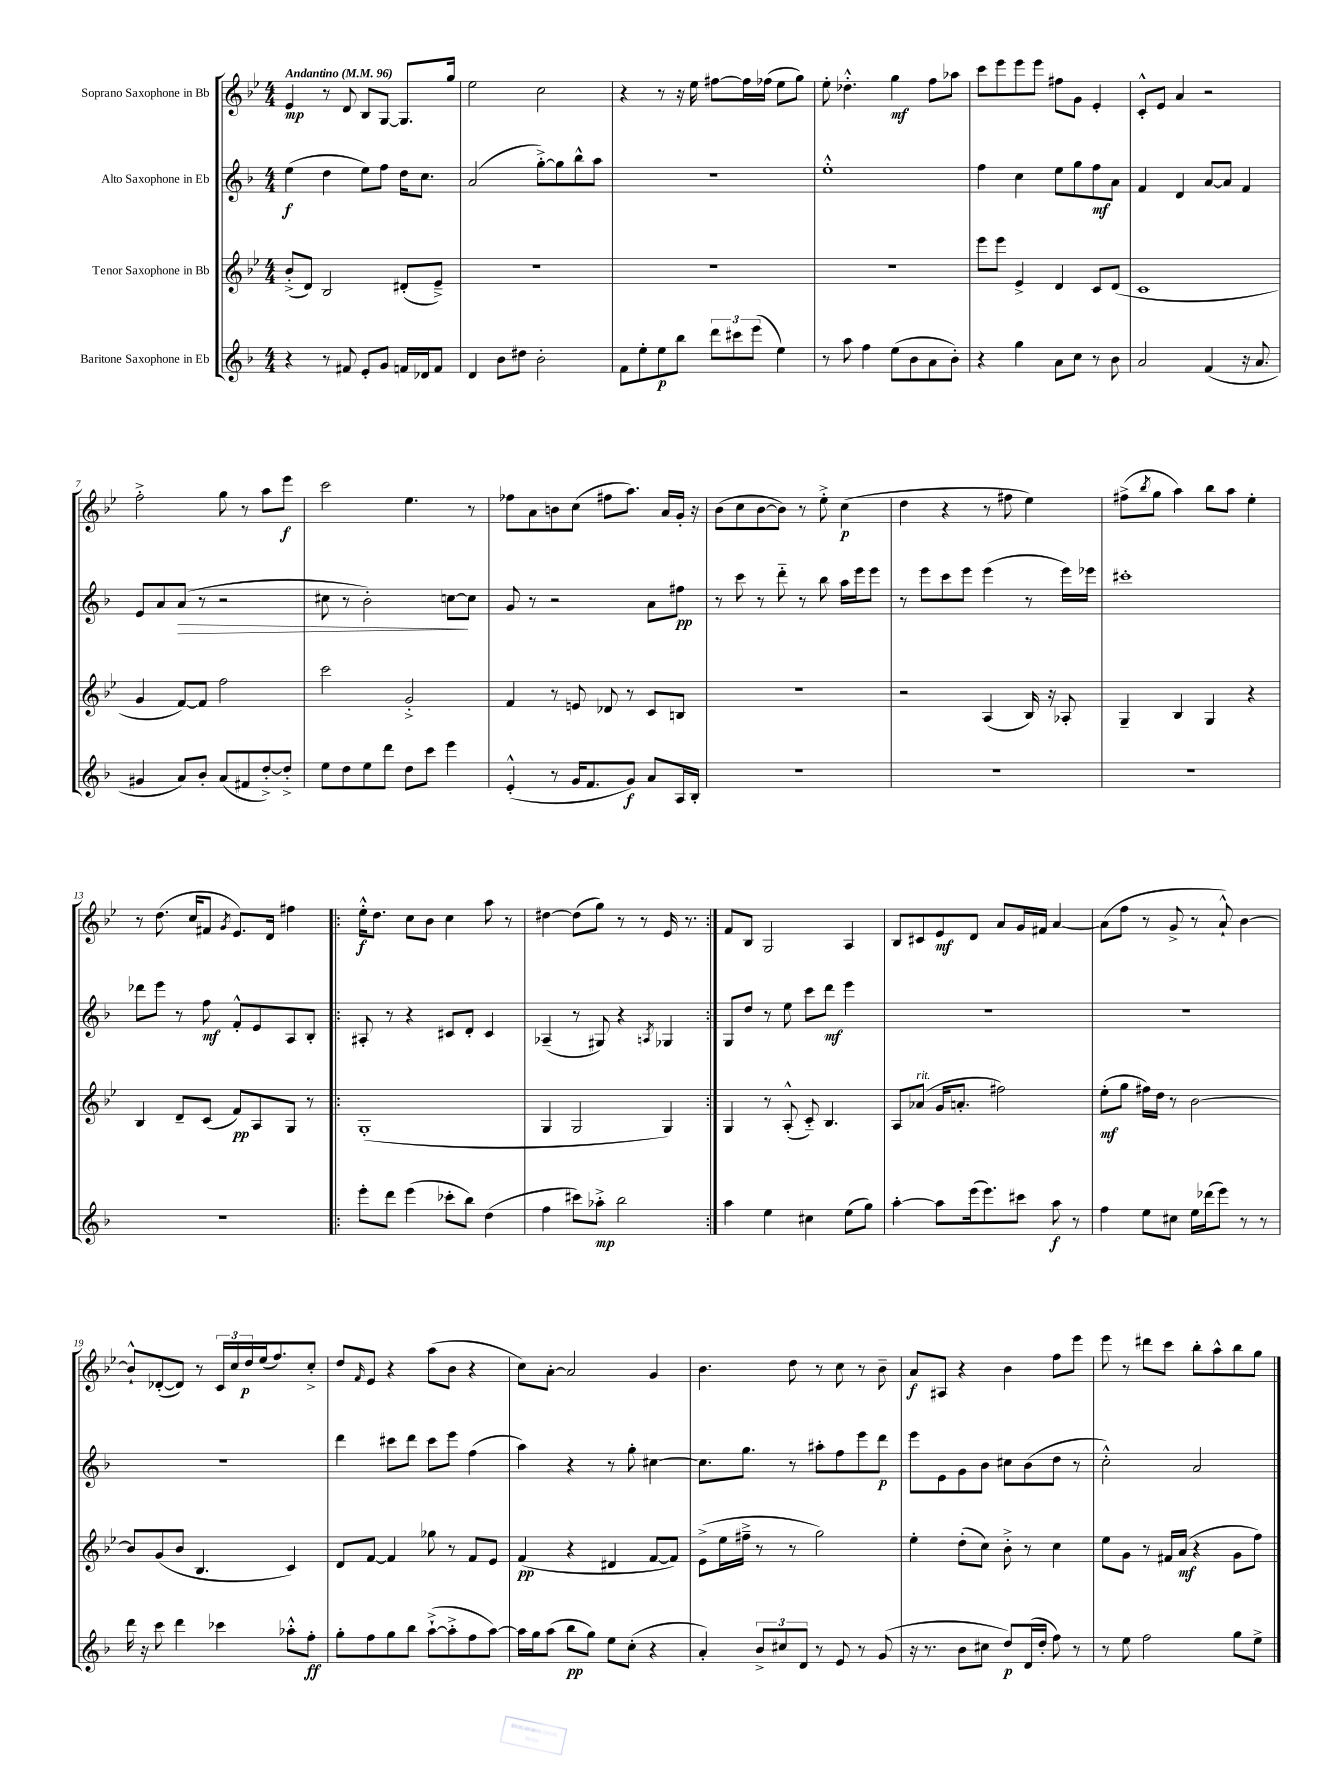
<<
\new StaffGroup <<
\new Staff = "s0" \with { instrumentName = "Soprano Saxophone in Bb" } {
    \clef treble \key bes \major \numericTimeSignature \time 4/4 \tempo "Andantino" 4 = 96
    ees'4\mp r8 d'8 bes8 g8~ g8. g''16 |
    ees''2 c''2 |
    r4 r8 r16 ees''16 fis''8~ fis''16 fes''16( ees''8 g''8) |
    ees''8-. des''4.-.-^ g''4\mf f''8 aes''8 |
    c'''8 ees'''8 ees'''8 ees'''8 fis''8 g'8 ees'4-. |
    c'8-.-^ ees'8 a'4 r2 |
    f''2-.-> g''8 r8 a''8 ees'''8\f |
    c'''2 ees''4. r8 |
    fes''8 a'8 b'8 c''8( fis''8 a''8.) a'16 g'16-. r16 |
    bes'8( c''8 bes'8~ bes'8) r8 ees''8-.-> c''4\p( |
    d''4 r4 r8 fis''8 ees''4) |
    fis''8->( \acciaccatura { bes''8 } g''8 a''4) bes''8 a''8 ees''4-. |
    r8 d''8.( c''16 fis'8 \acciaccatura { g'8 } ees'8.) d'16 fis''4 |
    \repeat volta 2 { ees''16-.-^\f d''8. c''8 bes'8 c''4 a''8 r8 |
    dis''4~ dis''8( g''8) r8 r8 ees'16 r8. | }
    f'8 bes8 g2 a4 |
    bes8 cis'8 ees'8\mf d'8 a'8 g'16 fis'16 a'4~ |
    a'8( f''8 r8 g'8-> r8 a'8-!-^) bes'4~ |
    bes'8-!-^ des'8~-.( des'8) r8 \tuplet 3/2 { c'16 c''16 d''16\p } ees''16( f''8.) c''8-.-> |
    d''8 \grace { f'16 } ees'8 r4 a''8( bes'8 r4 |
    c''8) a'8~-. a'2 g'4 |
    bes'4. d''8 r8 c''8 r8 bes'8-- |
    a'8\f ais8 r4 bes'4 f''8 ees'''8 |
    ees'''8 r8 dis'''8 c'''8 bes''8-. a''8-^ bes''8 g''8 \bar "|." |
}
\new Staff = "s1" \with { instrumentName = "Alto Saxophone in Eb" } {
    \clef treble \key f \major \numericTimeSignature \time 4/4
    e''4\f( d''4 e''8) f''8 d''16 c''8. |
    a'2( g''8~-.->) g''8 bes''8-^ a''8 |
    R1 |
    e''1-.-^ |
    f''4 c''4 e''8 g''8 f''8\mf a'8 |
    f'4 d'4 a'8~ a'8 f'4 |
    e'8 a'8 a'8\>( r8 r2 |
    cis''8 r8 bes'2-.) c''8~\! c''8 |
    g'8 r8 r2 a'8 fis''8\pp |
    r8 c'''8 r8 d'''8-_ r8 bes''8 a''16 e'''16 e'''8 |
    r8 e'''8 c'''8 e'''8 e'''4( r8 e'''16) ees'''16 |
    cis'''1-. |
    des'''8 e'''8 r8 f''8\mf f'8-.-^ e'8 a8 bes8-. |
    \repeat volta 2 { ais8-. r8 r4 cis'8 d'8-. cis'4 |
    aes4--( r8 gis8) r4 \acciaccatura { a8 } ges4 | }
    g8 d''8 r8 e''8 c'''8 d'''8\mf e'''4 |
    R1 |
    R1 |
    R1 |
    d'''4 cis'''8 d'''8 cis'''8 e'''8 f''4( |
    a''4) r4 r8 g''8-. cis''4~ |
    cis''8. g''8. r8 ais''8-. f''8 e'''8 d'''8\p |
    e'''8 e'8 g'8 bes'8 cis''8 bes'8( d''8 r8 |
    c''2-.-^) a'2 \bar "|." |
}
\new Staff = "s2" \with { instrumentName = "Tenor Saxophone in Bb" } {
    \clef treble \key bes \major \numericTimeSignature \time 4/4
    bes'8-.->( d'8) bes2 dis'8-.( ees'8--->) |
    R1 |
    R1 |
    R1 |
    ees'''8 ees'''8 ees'4-> d'4 c'8 d'8( |
    c'1 |
    g'4 f'8~) f'8 f''2 |
    c'''2 g'2-.-> |
    f'4 r8 e'8 des'8 r8 c'8 b8 |
    R1 |
    r2 a4( bes16) r16 aes8-. |
    g4-- bes4 g4 r4 |
    bes4 d'8-- c'8( f'8\pp) a8 g8 r8 |
    \repeat volta 2 { g1-.( |
    g4 g2 g4) | }
    g4 r8 a8-.-^( c'8-_) bes4. |
    a8 aes'8^\markup { \italic "rit." }( g'16 a'8.-. fis''2) |
    ees''8-.\mf( g''8 fis''16) d''16 r8 bes'2~ |
    bes'8 g'8( bes'8 bes4. c'4) |
    d'8 f'8~ f'4 ges''8 r8 f'8 ees'8 |
    f'4\pp( r4 dis'4 f'8~ f'8) |
    ees'8->( ees''16 fis''16---> r8 r8 g''2) |
    ees''4-. d''8-.( c''8) bes'8-.-> r8 c''4 |
    ees''8 g'8 r8 fis'16 a'16\mf( r4 g'8 f''8) \bar "|." |
}
\new Staff = "s3" \with { instrumentName = "Baritone Saxophone in Eb" } {
    \clef treble \key f \major \numericTimeSignature \time 4/4
    r4 r8 fis'8 e'8-. g'8 f'16 des'16 f'8 |
    d'4 bes'8 dis''8 bes'2-. |
    f'8 e''8-. e''8\p bes''8 \tuplet 3/2 { d'''8 cis'''8 e'''8( } e''4) |
    r8 a''8 f''4 e''8( bes'8 a'8 bes'8-.) |
    r4 g''4 a'8 c''8 r8 bes'8 |
    a'2 f'4( r16 a'8. |
    gis'4 a'8) bes'8-. a'8( fis'8 d''8~-.->) d''8-.-> |
    e''8 d''8 e''8 d'''8 d''8 c'''8 e'''4 |
    e'4-.-^( r8 g'16 f'8. g'8\f) a'8 a16 bes16-. |
    R1 |
    R1 |
    R1 |
    R1 |
    \repeat volta 2 { e'''8-. d'''8 e'''4( ces'''8-. bes''8) d''4( |
    f''4 cis'''8) aes''8-.->\mp bes''2 | }
    a''4 e''4 cis''4 e''8( g''8) |
    a''4~-. a''8 e'''16( e'''8.) cis'''8 a''8\f r8 |
    f''4 e''8 cis''8 e''16 des'''16( e'''8) r8 r8 |
    d'''16 r16 c'''8 d'''4 ces'''4 aes''8-.-^ f''8-.\ff |
    g''8-. f''8 g''8 bes''8 a''8~-!->( a''8-.-> f''8 a''8~) |
    a''16 g''16 a''8( bes''8\pp g''8) e''8 c''8-.( r4 |
    a'4-.) \tuplet 3/2 { bes'8-> cis''8 d'8 } r8 e'8 r8 g'8( |
    r16 r8. bes'8 cis''8 d''8\p) d'16( d''16-. f''8) r8 |
    r8 e''8 f''2 g''8 e''8-> \bar "|." |
}
>>
>>
